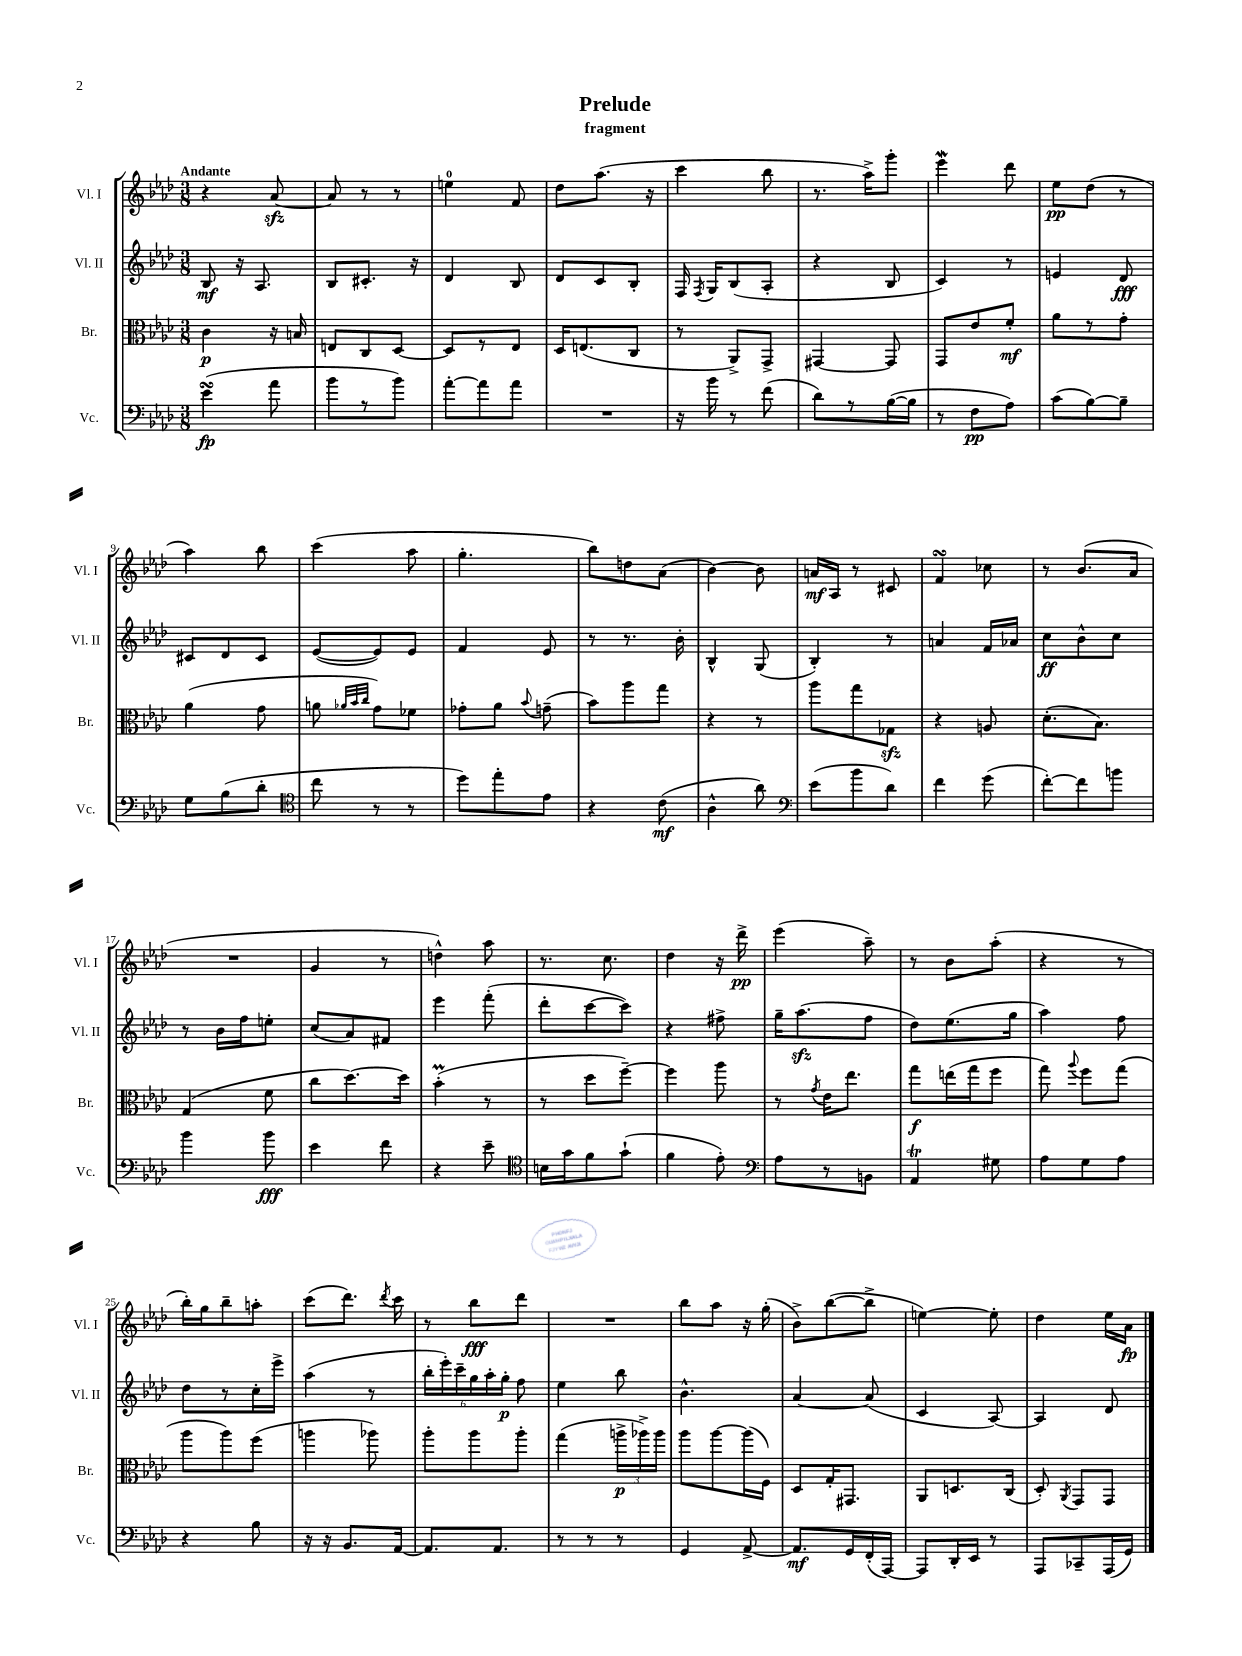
\header { title = "Prelude" subtitle = "fragment" }
<<
\new StaffGroup <<
\new Staff = "s0" \with { instrumentName = "Vl. I" shortInstrumentName = "Vl. I" } {
    \clef treble \key aes \major \numericTimeSignature \time 3/8 \tempo "Andante"
    \autoBeamOff r4 aes'8~\sfz |
    aes'8 r8 r8 |
    e''4-0 f'8 |
    des''8[ aes''8.]( r16 |
    c'''4 bes''8 |
    r8. aes''16[->) g'''8]-. |
    ees'''4\mordent des'''8 |
    ees''8[\pp des''8]( r8 |
    aes''4) bes''8 |
    c'''4( aes''8 |
    g''4.-. |
    bes''8[) d''8 aes'8]( |
    bes'4~) bes'8 |
    a'16[\mf aes16] r8 cis'8 |
    f'4\turn ces''8 |
    r8 bes'8.[( aes'16] |
    R4. |
    g'4 r8 |
    d''4-^) aes''8 |
    r8. c''8. |
    des''4 r16 des'''16->\pp |
    ees'''4( aes''8--) |
    r8 bes'8[ aes''8]-.( |
    r4 r8 |
    bes''16[-.) g''16 bes''8-- a''8]-. |
    c'''8[( des'''8.]) \acciaccatura { des'''8 } c'''16 |
    r8 bes''8[\fff des'''8] |
    R4. |
    bes''8[ aes''8] r16 g''16-.( |
    bes'8[->) bes''8~( bes''8]-> |
    e''4~) e''8-. |
    des''4 ees''16[ aes'16]\fp \bar "|." |
}
\new Staff = "s1" \with { instrumentName = "Vl. II" shortInstrumentName = "Vl. II" } {
    \clef treble \key aes \major \numericTimeSignature \time 3/8
    \autoBeamOff bes8\mf r16 aes8. |
    bes8[ cis'8.]-. r16 |
    des'4 bes8 |
    des'8[ c'8 bes8]-. |
    f16 \acciaccatura { f8 } g16[ bes8( aes8]-. |
    r4 bes8 |
    c'4) r8 |
    e'4 des'8\fff |
    cis'8[ des'8 cis'8] |
    ees'8[~( ees'8) ees'8] |
    f'4 ees'8 |
    r8 r8. bes'16-. |
    bes4-^ g8( |
    bes4-.) r8 |
    a'4 f'16[ aes'16] |
    c''8[\ff bes'8-^ c''8] |
    r8 bes'16[ f''16 e''8]-. |
    c''8[( aes'8) fis'8] |
    ees'''4 f'''8-.( |
    des'''8[-. c'''8~ c'''8]) |
    r4 fis''8-> |
    g''16[-- aes''8.\sfz( f''8] |
    des''8[) ees''8.( g''16] |
    aes''4) f''8 |
    des''8[ r8 c''16-. ees'''16]-> |
    aes''4( r8 |
    \tuplet 6/4 { bes''16[-. ees'''16-.) c'''16-- g''16 aes''16-. g''16]-.\p } f''8 |
    ees''4 bes''8 |
    bes'4.-^ |
    aes'4~ aes'8( |
    c'4 aes8~) |
    aes4 des'8 \bar "|." |
}
\new Staff = "s2" \with { instrumentName = "Br." shortInstrumentName = "Br." } {
    \clef alto \key aes \major \numericTimeSignature \time 3/8
    \autoBeamOff c'4\p r16 b16 |
    e8[ c8 des8]~ |
    des8[ r8 ees8] |
    des16[ e8.( c8] |
    r8 aes,8[->) g,8]-> |
    gis,4~ gis,8 |
    g,8[ ees'8 f'8]-.\mf |
    aes'8[ r8 g'8]-. |
    aes'4( g'8 |
    a'8 \grace { aes'32[ bes'32 c''32] } g'8[) fes'8] |
    ges'8[-. aes'8] \appoggiatura { bes'8 } g'8--( |
    bes'8[) aes''8 g''8] |
    r4 r8 |
    aes''8[ g''8 ges8]\sfz |
    r4 a8 |
    des'8.[-.( bes8.]) |
    g4( f'8 |
    c''8[ des''8.~) des''16] |
    bes'4-.\prall( r8 |
    r8 des''8[ f''8]~--) |
    f''4 aes''8 |
    r8 \acciaccatura { g'8 } ees'16[ ees''8.] |
    g''8[\f e''16( g''16 f''8] |
    g''8) \appoggiatura { aes''8 } f''8[ g''8]( |
    aes''8[ aes''8) f''8]( |
    a''4 aes''8) |
    aes''8[-. aes''8 aes''8]-. |
    g''4( \tuplet 3/2 { a''16[->\p aes''16->) aes''16] } |
    aes''8[ aes''8~ aes''16( f16]) |
    des8[ g16-. gis,8.] |
    aes,8[ d8. c16]( |
    des8-.) \acciaccatura { aes,8 } g,8[ g,8] \bar "|." |
}
\new Staff = "s3" \with { instrumentName = "Vc." shortInstrumentName = "Vc." } {
    \clef bass \key aes \major \numericTimeSignature \time 3/8
    \autoBeamOff ees'4\turn\fp( aes'8 |
    bes'8[ r8 bes'8]) |
    aes'8[~-. aes'8 aes'8] |
    R4. |
    r16 bes'16 r8 f'8( |
    des'8[) r8 bes16~( bes16] |
    r8 f8[\pp aes8]) |
    c'8[( bes8~) bes8]-- |
    g8[ bes8( des'8]-. |
    \clef tenor c''8 r8 r8 |
    des''8[) ees''8-. ees'8] |
    r4 c'8\mf( |
    aes4-^ aes'8) |
    \clef bass ees'8[( bes'8 des'8]) |
    f'4 g'8( |
    f'8[~-.) f'8 b'8] |
    bes'4 bes'8\fff |
    ees'4 f'8 |
    r4 ees'8-- |
    \clef tenor b16[ g'16 f'8 g'8]-!( |
    f'4 ees'8-.) |
    \clef bass aes8[ r8 b,8] |
    aes,4\trill gis8 |
    aes8[ g8 aes8] |
    r4 bes8 |
    r16 r16 bes,8.[ aes,16]~ |
    aes,8.[ aes,8.] |
    r8 r8 r8 |
    g,4 aes,8~-> |
    aes,8.[\mf g,16 f,16-.( aes,,16]~) |
    aes,,8[ des,16-. ees,16] r8 |
    aes,,8[ ces,8-- aes,,16( g,16]) \bar "|." |
}
>>
>>
